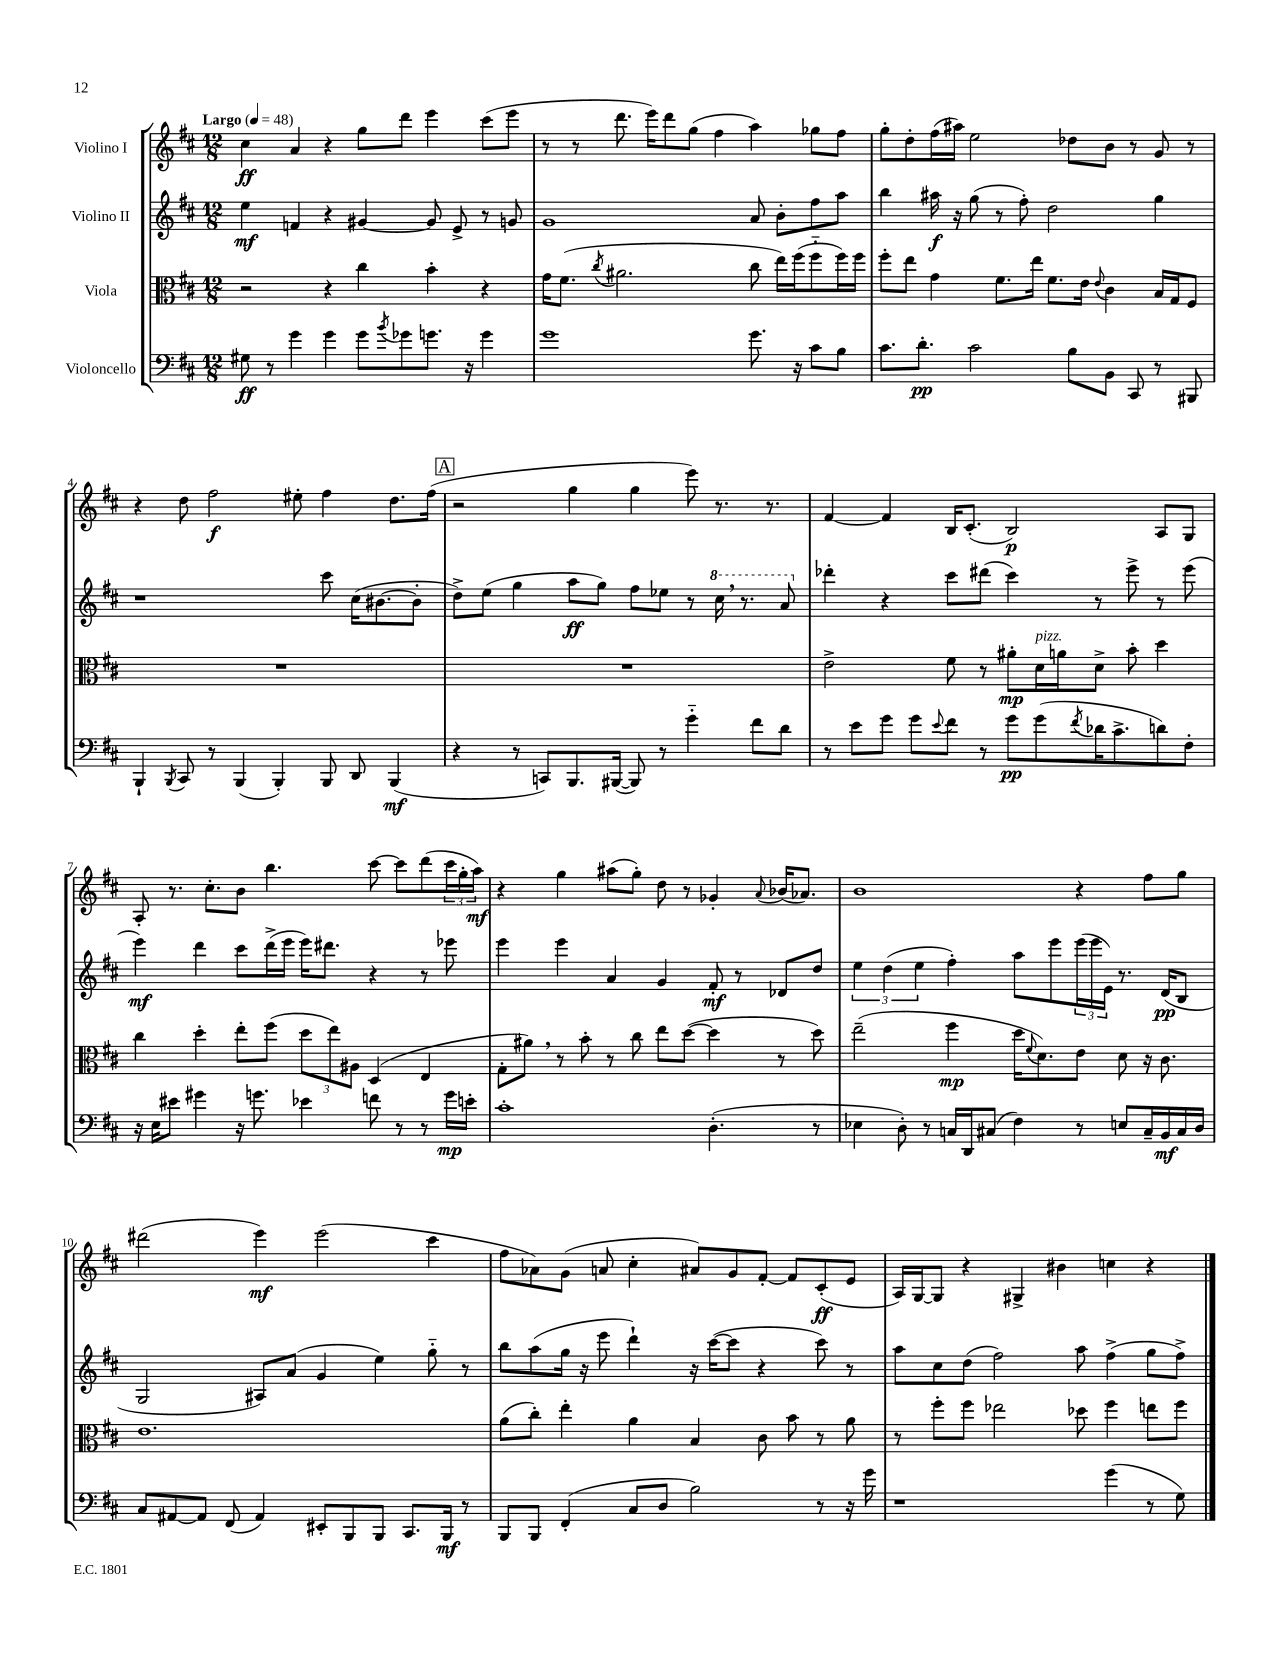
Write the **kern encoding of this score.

**kern	**kern	**kern	**kern
*staff4	*staff3	*staff2	*staff1
*clefF4	*clefC3	*clefG2	*clefG2
*k[f#c#]	*k[f#c#]	*k[f#c#]	*k[f#c#]
*M12/8	*M12/8	*M12/8	*M12/8
*MM48	*MM48	*MM48	*MM48
8G#\	2r	4ee\	4cc#\
8r	.	.	.
4g\	.	4f/	4a/
4g\	4r	4r	4r
8g\L	4cc#\	[4g#/	8gg\L
8qb/	.	.	.
8g-\	.	.	8ddd\J
8.g\J	4b'\	8g#/]	4eee\
.	.	8e^/	.
16r	.	.	.
4g\	4r	8r	(8ccc#\L
.	.	8g/	8eee\J
=	=	=	=
1g	16g\LK	1g	8r
.	(8.f#\J	.	.
.	.	.	8r
.	8qcc#/	.	.
.	2.a#\	.	8.ddd\
.	.	.	16eee\LK)
.	.	.	8ddd\
.	.	.	(8gg\J
.	.	.	4ff#\
8.g\	8cc#\	8a/	4aa\)
.	16ee\LL)	8b'\L	.
16r	(16ff#\J	.	.
8c#\L	8ff#'~\	8ff#\	8gg-\L
8B\J	16ff#\L)	8aa\J	8ff#\J
.	16ff#\JJ	.	.
=	=	=	=
8.c#\L	8ff#'\L	4bb\	8gg'\L
.	8ee\J	.	8dd'\
8.d'\J	.	.	.
.	4g\	16aa#\	(16ff#\L
.	.	16r	16aa#\JJ)
2c#\	.	(8gg\	2ee\
.	8.f#\L	8r	.
.	.	8ff#'\)	.
.	16ee\Jk	.	.
.	8.f#\L	2dd\	.
8B\L	.	.	8dd-\L
.	16e\Jk	.	.
.	8qqe/	.	.
8BB\J	4c#\	.	8b\J
8CC#/	.	.	8r
8r	16B/LL	4gg\	8g/
.	16G/J	.	.
8BBB#/	8F#/J	.	8r
=	=	=	=
4BBB`/	1.r	1r	4r
8qBBB/	.	.	.
8CC#/	.	.	8dd\
8r	.	.	2ff#\
(4BBB/	.	.	.
4BBB'/)	.	.	.
.	.	.	8ee#'\
8BBB/	.	8ccc#\	4ff#\
8DD/	.	(16cc#\LK	.
.	.	[8.b#\	.
(4BBB/	.	.	8.dd\L
.	.	8b#'\]J	.
.	.	.	(16ff#\Jk
=	=	=	=
4r	1.r	8dd^\L)	2r
.	.	(8ee\J	.
8r	.	4gg\	.
8CC/L)	.	.	.
8.BBB/	.	8aa\L	4gg\
.	.	8gg\J)	.
([16BBB#/Jk	.	.	.
8BBB#/])	.	8ff#\L	4gg\
8r	.	8ee-\J	.
4g'~\	.	8r	8eee\)
.	.	16ccc#\	8.r
.	.	8.r	.
8f#\L	.	.	.
.	.	.	8.r
8d\J	.	8aa/	.
=	=	=	=
8r	2e^\	4ddd-'\	[4f#/
8e\L	.	.	.
8g\J	.	4r	4f#/]
8g\L	.	.	.
8qqe/	.	.	.
8f#\J	8f#\	8ccc#\L	16B/LK
.	.	.	(8.c#'/J
8r	8r	(8ddd#\J	.
8g\L	8a#'\L	4ccc#\)	2B/)
(8g\	16d\L	.	.
.	16a\J	.	.
8qf#/	.	.	.
16d-\K	8d^\J	8r	.
8.c#^\	.	.	.
.	8b'\	8eee^\	.
8d\)	4dd\	8r	8A/L
8F#'\J	.	(8eee\	8G/J
=	=	=	=
16r	4cc#\	4eee\)	8A'/
16E\LK	.	.	.
8e#\J	.	.	8.r
4g#\	4dd'\	4ddd\	.
.	.	.	8.cc#'\L
16r	8ee'\L	8ccc#\L	8b\J
8.g\	.	.	.
.	(8ff#\J	(16ddd^\L	4.bb\
.	.	16eee\JJ	.
4e-\	12dd\L	16eee\LK)	.
.	.	8.ddd#\J	.
.	12ee\)	.	.
.	12A#\J	.	.
8f\	(4D/	4r	[8ccc#\
8r	.	.	8ccc#\]L
8r	4E/	8r	(8ddd\
16g\LL	.	8eee-\	24ccc#\L
.	.	.	24gg'\
16e'\JJ	.	.	.
.	.	.	24aa\JJ)
=	=	=	=
1c#'	8G'\L	4eee\	4r
.	8a#\J)	.	.
.	8r	4eee\	4gg\
.	8b'\	.	.
.	8r	4a/	(8aa#\L
.	8cc#\	.	8gg'\J)
.	8ee\L	4g/	8dd\
.	([8dd\J	.	8r
(4.D'\	4dd\]	8f#'/	4g-'/
.	.	8r	.
.	.	.	8qqa/
.	8r	8d-/L	(16b-/LK
.	.	.	8.a-/J)
8r	8dd\)	8dd/J	.
=	=	=	=
4E-\	(2ee~\	6ee\	1b
.	.	(6dd\	.
8D'\)	.	.	.
.	.	6ee\	.
8r	.	.	.
16C/LL	4ff#\	4ff#'\)	.
16DD/J	.	.	.
(8C#/J	.	.	.
4F#\)	16dd\LK	8aa\L	.
.	8qqf#/	.	.
.	8.d\)	.	.
.	.	8eee\	.
8r	8e\J	(24eee\L	4r
.	.	24eee\	.
.	.	24e\JJ)	.
8E/L	8d\	8.r	.
16C#~/L	16r	.	8ff#\L
16BB/	8.c#\	(16d/LK	.
16C#/	.	8B/J	8gg\J
16D/JJ	.	.	.
=	=	=	=
8C#/L	1.e	2G/	(2ddd#\
[8AA#/	.	.	.
8AA#/]J	.	.	.
(8FF#/	.	.	.
4AA#/)	.	8A#/L)	4eee\)
.	.	(8a/J	.
8EE#'/L	.	4g/	(2eee\
8BBB/	.	.	.
8BBB/J	.	4ee\)	.
8.CC#/L	.	.	.
.	.	8gg'~\	4ccc#\
16BBB/Jk	.	.	.
8r	.	8r	.
=	=	=	=
8BBB/L	(8a\L	8bb\L	8ff#\L
8BBB/J	8cc#'\J)	(8aa\	8a-\)
(4FF#'/	4ee'\	16gg\Jk	(8g\J
.	.	16r	.
.	.	8eee\	8a/
8C#/L	4a\	4ddd`\)	4cc#'\
8D/J	.	.	.
2B\)	4B/	16r	8a#/L)
.	.	([16ccc#\LK	.
.	.	8ccc#\]J	8g/
.	8c#\	4r	[8f#'/J
.	8b\	.	8f#/]L
8r	8r	8ccc#\)	(8c#'/
16r	8a\	8r	8e/J
16g\	.	.	.
=	=	=	=
1r	8r	8aa\L	16A/LL)
.	.	.	[16G/J
.	8ff#'\L	8cc#\	8G/]J
.	8ff#\J	(8dd\J	4r
.	2ee-\	2ff#\)	.
.	.	.	4G#^/
.	.	.	4b#\
.	8dd-\	8aa\	.
(4g\	4ff#\	(4ff#^\	4cc\
8r	8ee\L	8gg\L	4r
8G\)	8ff#\J	8ff#^\J)	.
==	==	==	==
*-	*-	*-	*-
